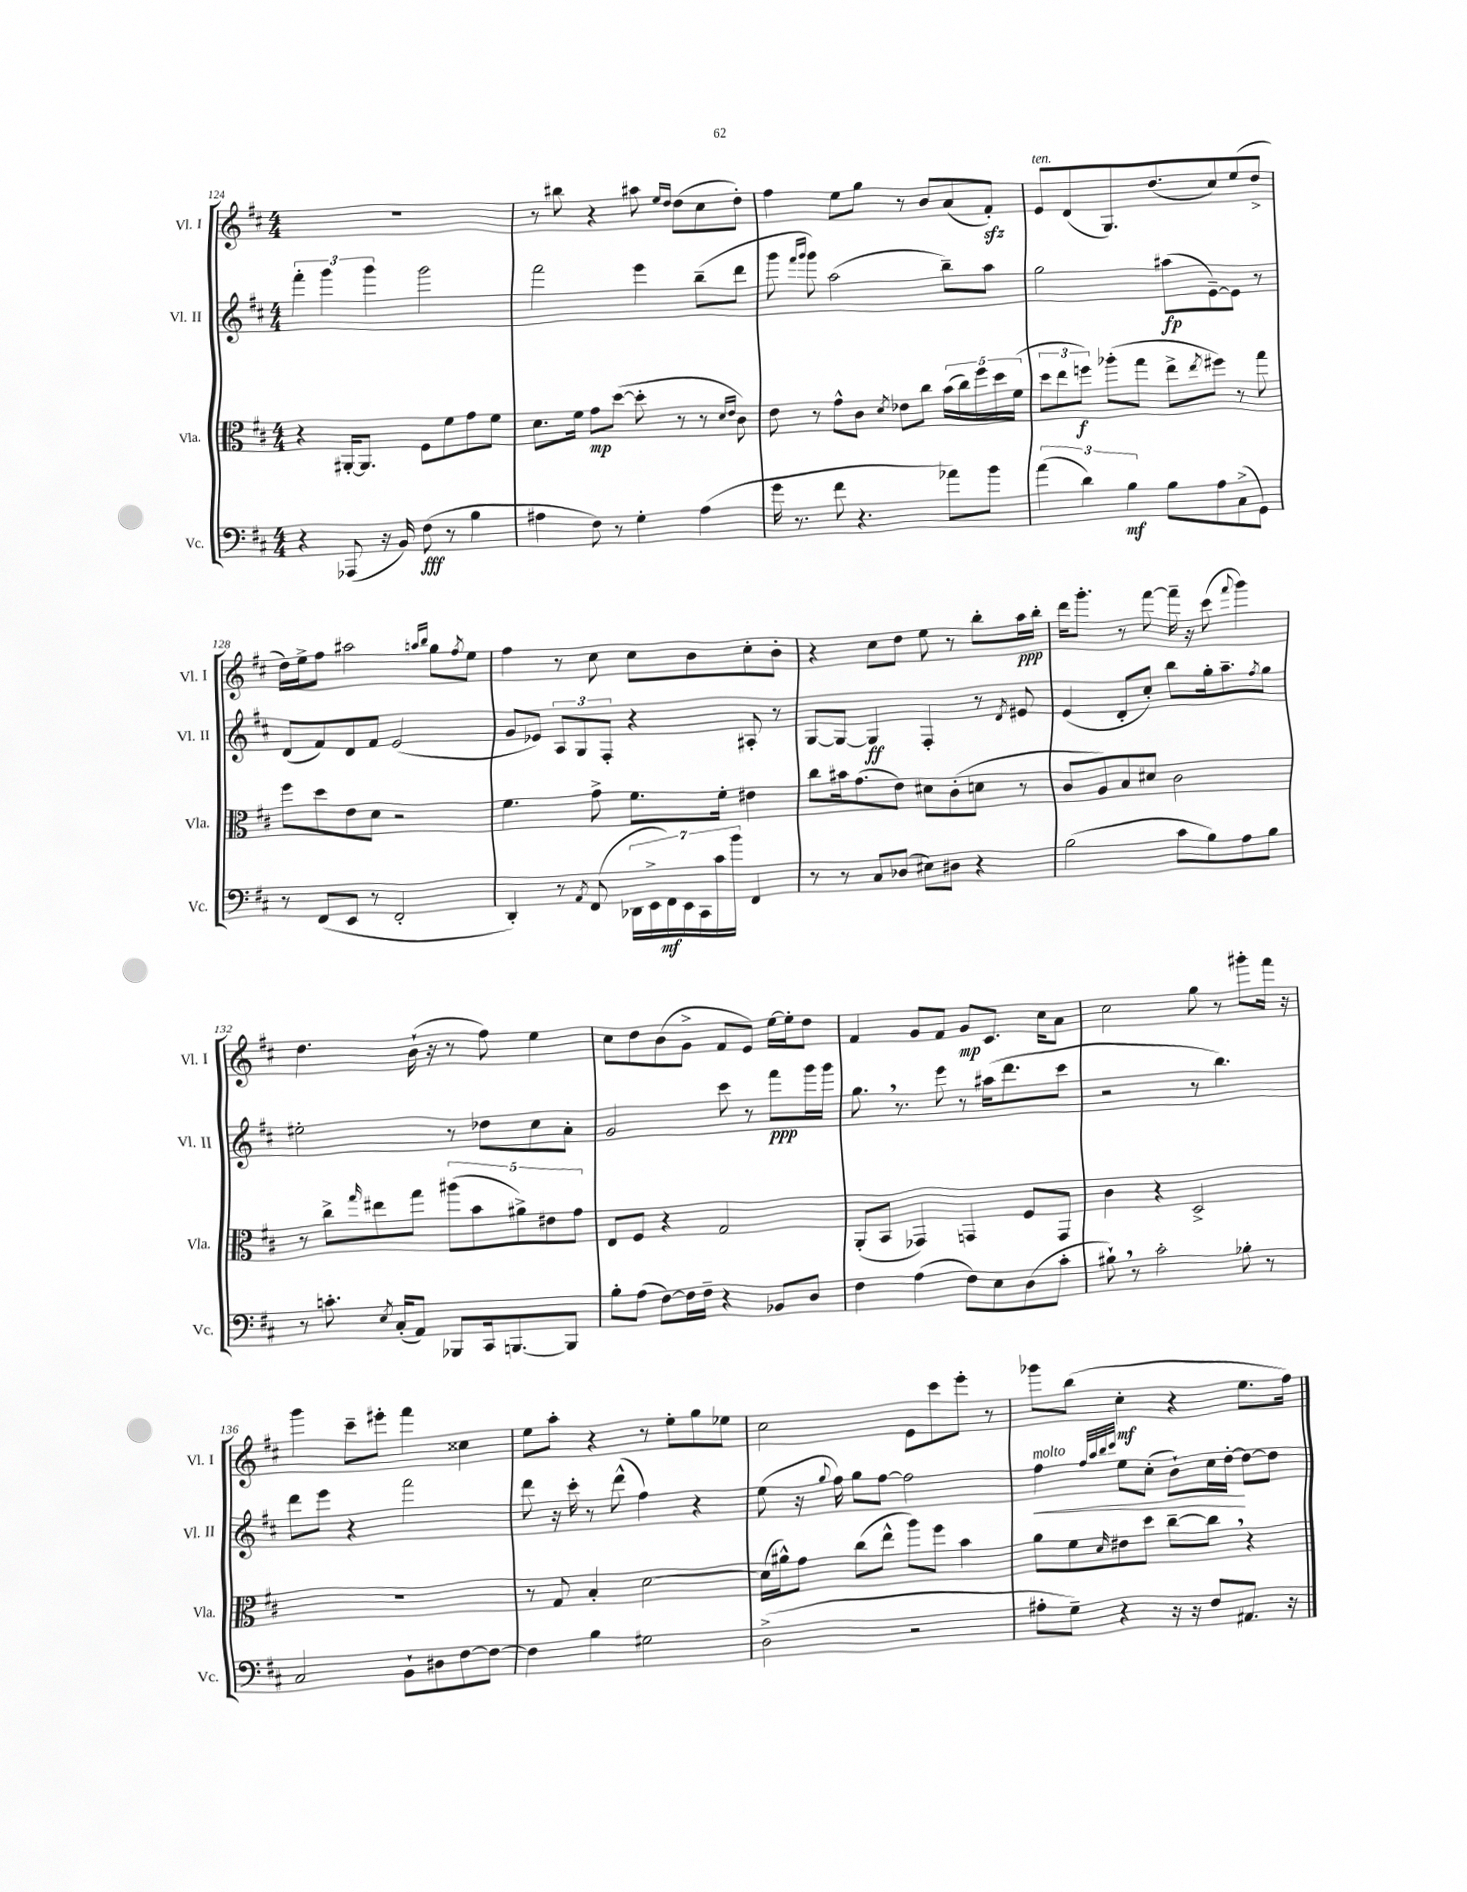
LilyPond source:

<<
\new StaffGroup <<
\new Staff = "s0" \with { instrumentName = "Vl. I" shortInstrumentName = "Vl. I" } {
    \clef treble \key d \major \numericTimeSignature \time 4/4
    R1 |
    r8 bis''8 r4 ais''8 \grace { e''16 d''16 } d''8( cis''8 d''8-.) |
    fis''4 e''8 g''8 r8 b'8 a'8( fis'8-.\sfz) |
    e'8^\markup { \italic "ten." } d'8( g8.) d''8.( cis''8) e''8( d''8-> |
    d''16) e''16-> fis''8 ais''2 \grace { a''16 b''16 } g''8 \acciaccatura { fis''8 } e''8 |
    fis''4 r8 cis''8 cis''8 b'8 cis''8-. b'8-. |
    r4 cis''8 d''8 e''8 r8 b''8-. a''16\ppp b''16-. |
    d'''16 g'''8.-. r8 fis'''8~ fis'''16-- r16 cis'''8( \appoggiatura { fis'''8 } g'''4) |
    d''4. b'16-!( r16 r8 fis''8) e''4 |
    cis''8 d''8 b'8( g'8-> fis'8 e'8) e''16~ e''16-. d''8 |
    fis'4 g'8 fis'8 g'8\mp cis'8. cis''16 a'8 |
    cis''2 g''8 r8 gis'''8-. fis'''16 r16 |
    g'''4 cis'''8-- eis'''8-. fis'''4 cisis''4 |
    e''8 a''8-. r4 r8 e''8-. g''8 ees''8 |
    cis''2 e'8 cis'''8 e'''8-. r8 |
    ges'''8 b''8( cis''4-.\mf r4 e''8. fis''16) \bar "|." |
}
\new Staff = "s1" \with { instrumentName = "Vl. II" shortInstrumentName = "Vl. II" } {
    \clef treble \key d \major \numericTimeSignature \time 4/4
    \tuplet 3/2 { fis'''4-. g'''4 g'''4 } g'''2 |
    fis'''2 e'''4 b''8--( d'''8 |
    g'''8 \grace { fis'''16 g'''16 } g'''8) a''2( b''8--) a''8 |
    g''2 ais''8\fp( e'8~--) e'8 r8 |
    d'8( fis'8) d'8 fis'8 e'2( |
    g'8 ees'8) \tuplet 3/2 { a8 g8 fis8-. } r4 ais8-. r8 |
    g8~ g8~ g4\ff fis4-. r8 \acciaccatura { d'8 } eis'8 |
    e'4( d'8-. cis''8-.) b''8 g''16-. a''8.-- \acciaccatura { fis''8 } g''8 |
    eis''2-. r8 des''8 cis''8 a'8-. |
    g'2 cis'''8 r8 fis'''8\ppp g'''16 g'''16 |
    g''8. \breathe r8. e'''8 r8 ais''16( d'''8. cis'''8 |
    r2 r8 b''4.) |
    d'''8 e'''8 r4 fis'''2 |
    d'''8 r16 cis'''16-. r8 d'''8-^( fis''4) r4 |
    e''8( r16 \appoggiatura { g''8 } fis''16) g''8 fis''8~ fis''2 |
    fis''4\<^\markup { \italic "molto" } \grace { fis''32 a''32 b''32 cis'''32 } e''8 cis''8-.( b'8-!) cis''16 d''16~-.\! d''8~ d''8 \bar "|." |
}
\new Staff = "s2" \with { instrumentName = "Vla." shortInstrumentName = "Vla." } {
    \clef alto \key d \major \numericTimeSignature \time 4/4
    r4 ais,16~-. ais,8. fis8 fis'8 g'8 fis'8 |
    d'8. fis'16 g'8\mp d''8~( d''8-. r8 r8 \grace { d'16 e'16 } cis'8) |
    e'8 r8 g'8-^ cis'8 \acciaccatura { d'8 } ees'8 cis''8 \tuplet 5/4 { b'16( cis''16) fis''16 d''16 fis'16( } |
    \tuplet 3/2 { d''8 e''8 f''8\f) } aes''8-.( g''8 e''8-> \acciaccatura { e''8 } fis''8) r8 g''8 |
    fis''8 d''8 e'8 d'8 r2 |
    fis'4. g'8-> fis'8. fis'16-. eis'4 |
    cis''8 bis'16 g'8.( e'8) dis'8 cis'8-.( d'8 r8 |
    cis'8 a8) b8 dis'8 cis'2 |
    r8 cis''8-> \grace { g''16 } eis''8 g''8 \tuplet 5/4 { ais''8( b'8 ais'8->) eis'8 g'8 } |
    e8 fis8 r4 g2 |
    a,8-.( b,8 ges,4) g,4 fis8 g,8 |
    cis'4 r4 d2-> |
    R1 |
    r8 g8 b4-. d'2~ |
    d'16( ais'16-^) g'8 cis''8( e''8-^ a''8) fis''8 b'4 |
    a'8 fis'8 \grace { d'16 } eis'8 d''8 cis''8~-- cis''8 \breathe r4 \bar "|." |
}
\new Staff = "s3" \with { instrumentName = "Vc." shortInstrumentName = "Vc." } {
    \clef bass \key d \major \numericTimeSignature \time 4/4
    r4 aes,,8( r16 b,16) fis8\fff( r8 b4 |
    ais4 fis8) r8 g4-. ais4( |
    g'16 r8. fis'8 r4. aes'8) b'8 |
    \tuplet 3/2 { a'4( d'4) b4\mf } b8 a8 cis8->( g,8) |
    r8 fis,8( e,8 r8 fis,2-. |
    d,4-.) r8 \acciaccatura { a,8 } fis,8( \tuplet 7/4 { des,16 e,16-> fis,16\mf) e,16 cis,16 cis'16 b'16 } fis,4 |
    r8 r8 cis8 des8( eis8) dis8 r4 |
    b2( cis'8 b8) a8 b8 |
    r8 c'8.-. \acciaccatura { e8 } cis16-.( a,8) bes,,8 cis,16 b,,8.~ b,,8 |
    b8-. a8( fis8~) fis16 fis16-- r4 bes,8 d8 |
    fis4 a4( fis8) e8 d8( cis'8-. |
    bis8-!) \breathe r8 cis'2-. bes8-. r8 |
    cis2 b,8-! dis8 fis8~ fis8~ |
    fis4 b4 gis2 |
    d2->( r2 |
    ais8-. g8--) r4 r16 r16 fis8 ais,8. r16 \bar "|." |
}
>>
>>
\layout { \context { \Score currentBarNumber = #124 } }
